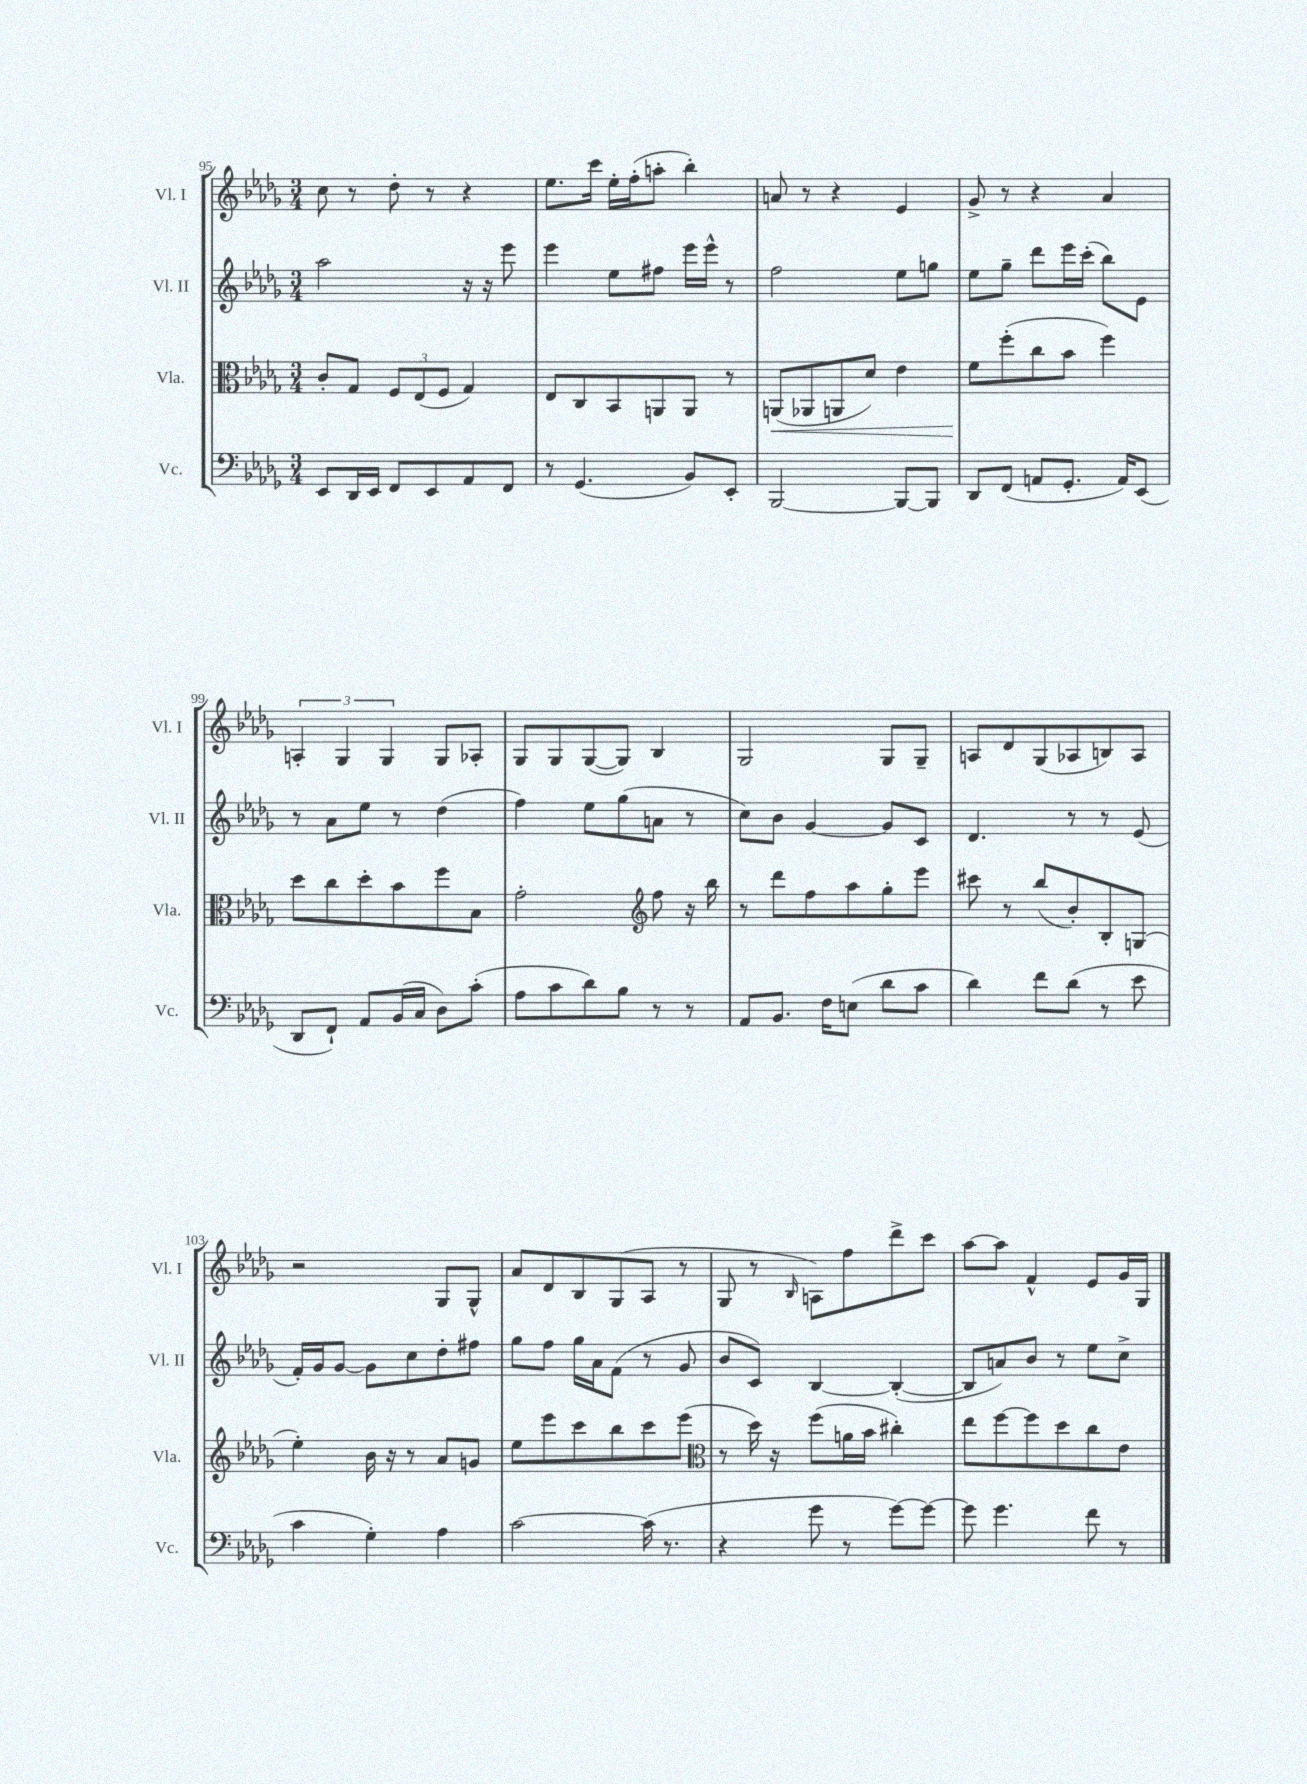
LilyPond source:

<<
\new StaffGroup <<
\new Staff = "s0" \with { instrumentName = "Vl. I" shortInstrumentName = "Vl. I" } {
    \clef treble \key des \major \numericTimeSignature \time 3/4
    c''8 r8 des''8-. r8 r4 |
    ees''8. c'''16 ees''16-. f''16-.( a''8-. bes''4-.) |
    a'8 r8 r4 ees'4 |
    ges'8-> r8 r4 aes'4 |
    \tuplet 3/2 { a4-. ges4 ges4 } ges8 aes8-. |
    ges8 ges8 ges8~( ges8) bes4 |
    ges2 ges8 ges8-- |
    a8 des'8 ges8( aes8 b8) aes8 |
    r2 ges8 ges8-^ |
    aes'8 des'8 bes8 ges8( aes8 r8 |
    ges8 r8 \grace { bes16 } a8) f''8 des'''8-> c'''8 |
    aes''8~ aes''8 f'4-^ ees'8 ges'16 ges16 \bar "|." |
}
\new Staff = "s1" \with { instrumentName = "Vl. II" shortInstrumentName = "Vl. II" } {
    \clef treble \key des \major \numericTimeSignature \time 3/4
    aes''2 r16 r16 ees'''8 |
    ees'''4 ees''8 fis''8 ees'''16 ees'''16-^ r8 |
    f''2 ees''8 g''8 |
    ees''8 ges''8-- des'''8 ees'''16 c'''16-.( bes''8) ees'8 |
    r8 aes'8 ees''8 r8 des''4( |
    f''4) ees''8 ges''8( a'8 r8 |
    c''8) bes'8 ges'4~ ges'8 c'8 |
    des'4. r8 r8 ees'8( |
    f'16-.) ges'16 ges'8~ ges'8 c''8 des''8-. fis''8 |
    ges''8 f''8 ges''16 aes'16 f'8( r8 ges'8 |
    bes'8 c'8) bes4~ bes4~-.( |
    bes8 a'8) bes'8 r8 ees''8 c''8-> \bar "|." |
}
\new Staff = "s2" \with { instrumentName = "Vla." shortInstrumentName = "Vla." } {
    \clef alto \key des \major \numericTimeSignature \time 3/4
    c'8-. ges8 \tuplet 3/2 { f8 ees8( f8 } ges4) |
    ees8 c8 bes,8 a,8 a,8 r8 |
    a,8\<( aes,8 a,8 des'8) ees'4 |
    f'8\! f''8-.( c''8 bes'8 f''4) |
    des''8 c''8 des''8-. bes'8 f''8 bes8 |
    ges'2-. \clef treble f''8 r16 bes''16 |
    r8 des'''8 f''8 aes''8 ges''8-. ees'''8 |
    cis'''8 r8 bes''8( bes'8-.) bes8-. g8( |
    ees''4-.) bes'16 r16 r8 aes'8 g'8 |
    ees''8 ees'''8 c'''8 bes''8 c'''8 ees'''8( |
    \clef alto r8 des''16) r16 f''8( a'16 bes'16 cis''4-.) |
    ees''8 f''8~ f''8 des''8 c''8 ees'8 \bar "|." |
}
\new Staff = "s3" \with { instrumentName = "Vc." shortInstrumentName = "Vc." } {
    \clef bass \key des \major \numericTimeSignature \time 3/4
    ees,8 des,16 ees,16 f,8 ees,8 aes,8 f,8 |
    r8 ges,4.( bes,8) ees,8-. |
    bes,,2~ bes,,8~ bes,,8 |
    des,8 f,8( a,8 ges,8.-. a,16) ees,8( |
    des,8 f,8-!) aes,8 bes,16( c16 des8) c'8-.( |
    aes8 c'8 des'8) bes8 r8 r8 |
    aes,8 bes,8. f16 e8( des'8 c'8 |
    des'4) f'8 des'8( r8 ees'8 |
    c'4 ges4-.) aes4 |
    c'2~ c'16( r8. |
    r4 ges'8 r8 ges'8~) ges'8~ |
    ges'8 ges'4. f'8 r8 \bar "|." |
}
>>
>>
\layout { \context { \Score currentBarNumber = #95 } }
